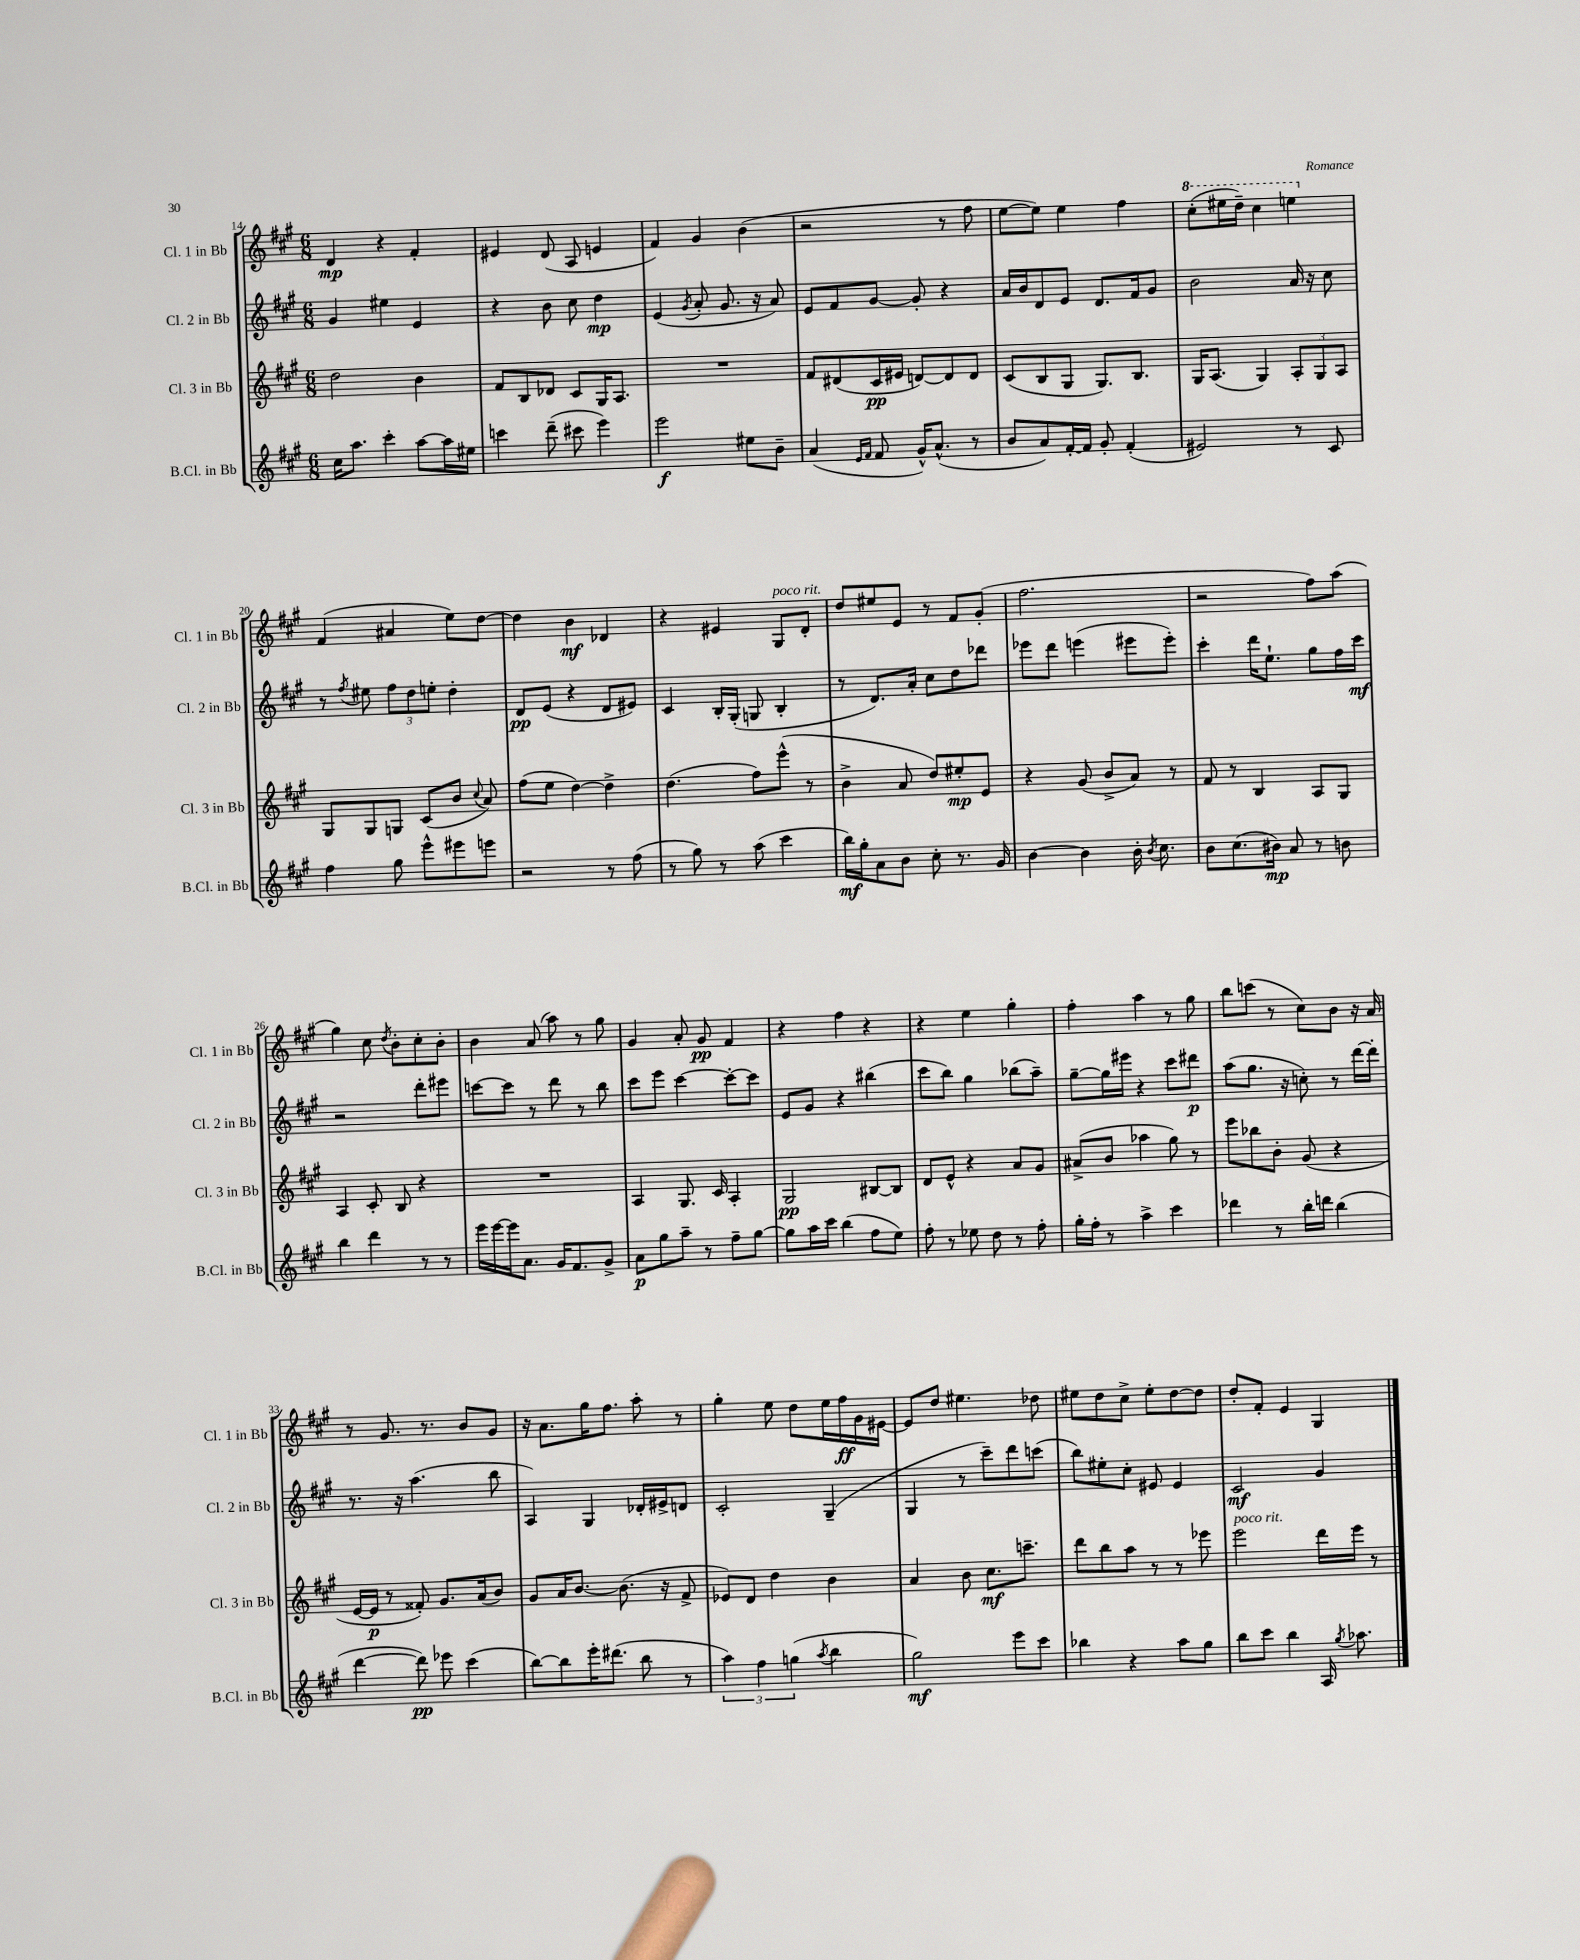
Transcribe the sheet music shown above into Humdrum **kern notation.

**kern	**kern	**kern	**kern
*staff4	*staff3	*staff2	*staff1
*clefG2	*clefG2	*clefG2	*clefG2
*k[f#c#g#]	*k[f#c#g#]	*k[f#c#g#]	*k[f#c#g#]
*M6/8	*M6/8	*M6/8	*M6/8
16cc#	2dd	4g#	4d
8.aa	.	.	.
4ccc#'	.	4ee#	4r
[8aa	4b	4e	4f#'
16aa]	.	.	.
16ee#	.	.	.
=	=	=	=
4ccc	8f#	4r	4e#
.	8B	.	.
(8ddd~	8d-	8b	(8d
8ccc#	8c#	8cc#	8A
4eee)	16G#	4dd	4e
.	8.A	.	.
=	=	=	=
2eee	2.r	(4e	4f#)
.	.	8qg#	.
.	.	8a'	4g#
.	.	8.g#	.
8ee#	.	.	(4b
.	.	16r	.
8b~	.	8a)	.
=	=	=	=
(4a	8f#	8e	2r
.	(8d#	8f#	.
16qqe	.	.	.
16qqf#	.	.	.
8f#	16c#	[8g#	.
.	16e#	.	.
16g#^^)	[8d)	8g#']	.
(8.a^^	.	.	.
.	8d]	4r	8r
8r	8d	.	8ff#
=	=	=	=
8b	(8c#	16a	[8ee
.	.	16b	.
8a)	8B	8d	8ee])
[16f#'	8G#	8e	4ee
16f#]	.	.	.
8g#'	8.G#)	8.d	.
(4f#'	.	.	4ff#
.	8.B	16f#	.
.	.	8g#	.
=	=	=	=
2e#)	16G#	2b	(8ccc#'
.	(8.A	.	.
.	.	.	16eee#
.	.	.	16ddd~)
.	4G#)	.	4ccc#
8r	12A'	16a	4eee
.	.	16r	.
.	12G#	.	.
8c#	.	8cc#	.
.	12A	.	.
=	=	=	=
4ff#	8G#	8r	(4f#
.	.	8qff#	.
.	8G#	8ee#	.
8gg#	8G	12ff#	4a#
.	.	12dd	.
8eee^^	(8c#	.	.
.	.	12ee'	.
8eee#	8b	4dd'	8ee)
.	8qqcc#	.	.
8eee	8a)	.	[8dd
=	=	=	=
2r	(8ff#	8d	4dd]
.	8ee	(8e	.
.	[4dd)	4r	4b
8r	4dd^]	8d	4d-
(8ff#	.	8e#)	.
=	=	=	=
8r	(4.dd	4c#	4r
8gg#)	.	.	.
8r	.	16B'	4e#
.	.	(16G#'	.
(8aa	8ff#)	8G	.
4ccc#	(8eee^^	4B'	8G#
.	8r	.	8d'
=	=	=	=
16bb)	4b^	8r	8dd
16gg#'	.	.	.
8a	.	8.d)	8ee#
8b	8a	.	8e
.	.	16a'	.
8cc#'	8dd)	8cc#	8r
8.r	8ee#'	8dd	8f#
.	8e	8ddd-	(8g#'
16g#	.	.	.
=	=	=	=
[4b	4r	8eee-	2.ff#
.	.	8ddd	.
4b]	(8g#	(4eee	.
.	8b^	.	.
16b'	8a)	8eee#	.
8qb	.	.	.
8.cc#	.	.	.
.	8r	8eee#')	.
=	=	=	=
8b	8f#	4ccc#'	2r
(8.cc#	8r	.	.
.	4B	16ddd	.
16b#)	.	8.ee`	.
8a	.	.	.
8r	8A	8gg#	8ff#)
8b	8G#	16ff#	(8aa
.	.	16ccc#	.
=	=	=	=
4bb	4A	2r	4gg#)
4ddd	8c#'	.	8cc#
.	.	.	8qdd
.	8B	.	8b'
8r	4r	8ddd'	8cc#'
8r	.	8eee#	8b'
=	=	=	=
16eee	2.r	[8ccc	4b
[16eee	.	.	.
16eee]	.	8ccc]	.
8.a	.	.	.
.	.	8r	(8a
16g#	.	8ddd	8aa)
8.f#	.	.	.
.	.	8r	8r
8g#^	.	8bb	8gg#
=	=	=	=
8a	4A	8ccc#	4g#
8gg#	.	8eee	.
8aa~	8.G#	[4ccc#	8a'
8r	.	.	8g#
.	16c#	.	.
8ff#~	4A'	8ccc#'_	4f#
[8gg#	.	8ccc#]	.
=	=	=	=
8gg#]	2G#	8e	4r
16aa	.	8g#	.
16ccc#	.	.	.
(4bb	.	4r	4ff#
8ff#	[8B#	(4bb#	4r
8ee)	8B#]	.	.
=	=	=	=
8ff#'	8d	8ccc#	4r
8r	8e^^	8bb)	.
8ee-	4r	4gg#	4ee
8dd	.	.	.
8r	8a	(8bb-	4gg#'
8ff#'	8g#	8aa~)	.
=	=	=	=
16gg#'	(8a#^	[8gg#~	4ff#'
16ff#'	.	.	.
8r	8b	16gg#]	.
.	.	16eee#	.
4aa^	4aa-	4r	4aa
4ccc#	8gg#)	8ccc#	8r
.	8r	8ddd#	8gg#
=	=	=	=
4ddd-	8eee	(8aa	8bb
.	8bb-	8.gg#	(8ccc
8r	8b'	.	8r
.	.	16r	.
16bb'	(8g#	8cc')	8cc#)
16ddd	.	.	.
(4bb	4r	8r	8b
.	.	[16ddd	16r
.	.	16ddd']	16a
=	=	=	=
[4ddd	[16e	8.r	8r
.	16e]	.	.
.	8r	.	8.g#
.	.	16r	.
8ddd])	8f##')	(4.aa	.
.	.	.	8.r
8eee-	8.g#	.	.
(4ccc#	.	.	8b
.	(16a	.	.
.	8b)	8bb	8g#
=	=	=	=
[8bb)	8g#	4A)	16r
.	.	.	8.a
8bb]	16a	.	.
.	[8.b	.	.
16eee'	.	4G#	16gg#
(8.ddd#	.	.	8.ff#
.	(8.b]	.	.
8bb	.	16d-'	8aa'
.	16r	16e#^	.
8r	8f#^	8d	8r
=	=	=	=
6aa)	8e-)	2c#'	4gg#'
.	8d	.	.
6ff#	.	.	.
.	4dd	.	8ee
(6gg	.	.	.
.	.	.	8dd
8qaa	.	.	.
4bb	4b	(4G#~	16ee
.	.	.	16ff#
.	.	.	16g#
.	.	.	[16e#
=	=	=	=
2gg#)	4a	4G#	8e#]
.	.	.	8dd
.	8b	8r	4.ee#
.	8.cc#	8ccc#~)	.
8eee	.	8ddd	.
.	8.ccc~	.	.
8ccc#	.	(8ccc	8dd-
=	=	=	=
4bb-	8ddd	8bb)	8ee#
.	8bb	8ee#'	8dd
4r	8aa	8cc#'	8cc#^
.	8r	8e#	8ee#'
8aa	8r	4e#	[8dd
8gg#	8eee-	.	8dd]
=	=	=	=
8bb	2eee	2c#	8dd'
8ccc#	.	.	8f#'
4bb	.	.	4e
16A	16ddd	4g#	4G#
8qgg#	.	.	.
8.aa-	16eee	.	.
.	8r	.	.
==	==	==	==
*-	*-	*-	*-
